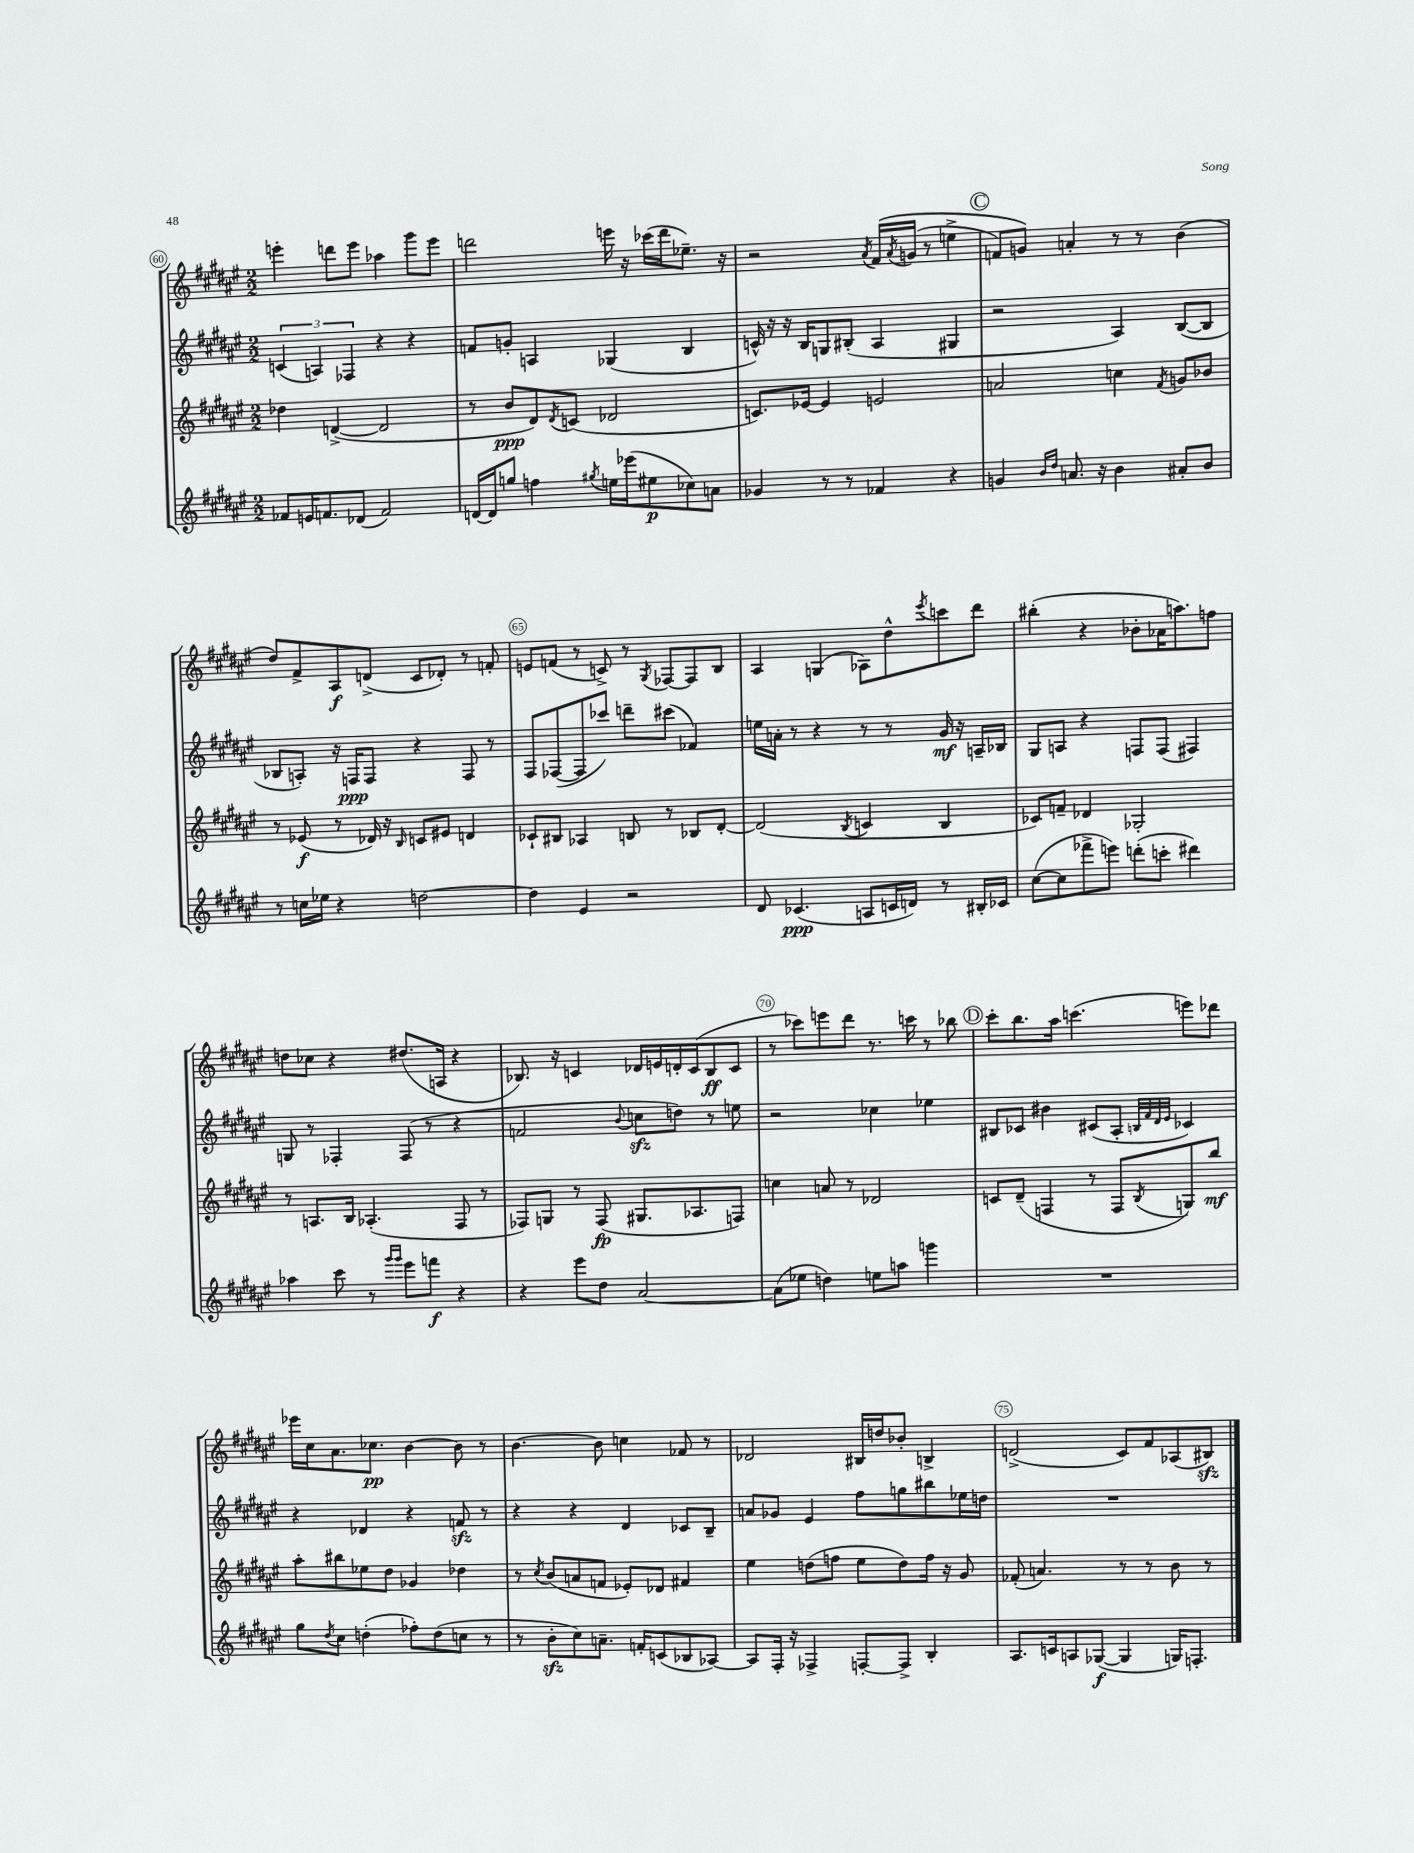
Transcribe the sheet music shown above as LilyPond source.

<<
\new StaffGroup <<
\new Staff = "s0" {
    \clef treble \key fis \major \numericTimeSignature \time 2/2
    e'''4-. d'''8 e'''8 aes''4 gis'''8 e'''8 |
    d'''2 e'''16 r16 ces'''16( d'''16 ees''8.--) r16 |
    r2 \acciaccatura { ais'8 } fis'16\( \acciaccatura { ais'8 } g'16( r8 e''4-> |
    \mark \markup { \circle "C" } f'8) g'8\) a'4-. r8 r8 b'4( |
    dis''8) fis'8-> ais8\f d'8->( cis'8 des'8-.) r8 f'8-. |
    e'8 f'8( r8 c'8->) r8 \acciaccatura { gis8 } fes8~ fes8 b8 |
    ais4 g4( aes8) dis''8-^ \acciaccatura { eis'''8 } c'''8 dis'''8 |
    bis''4-.( r4 bes'8-. aes'16 a''8.) f''8 |
    d''8 ces''8 r4 dis''8.( a16 r4 |
    bes8.) r16 c'4 des'16 e'16 d'16-. c'16( bes8\ff c'8 |
    r8 ces'''8) e'''8 dis'''8 r8. c'''16 r8 bes''8 |
    \mark \markup { \circle "D" } cis'''8-. b''8. ais''16 c'''4.( e'''8) des'''8 |
    ees'''16 cis''16 ais'8. ces''8.\pp b'4~ b'8 r8 |
    b'4.~ b'8 c''4 fes'8 r8 |
    des'2 bis16 d''16 bes'8-. b4-> |
    d'2->( cis'8) fis'8 aes8( bis8\sfz) \bar "|." |
}
\new Staff = "s1" {
    \clef treble \key fis \major \numericTimeSignature \time 2/2
    \tuplet 3/2 { c'4( a4) fes4 } r4 r4 |
    f'8 g'8-. a4 ges4( b4 |
    c'16-^) r16 r16 b16 g8 bis8-.( ais4 gis4 |
    \mark \markup { \circle "C" } r2 ais4) b8~( b8 |
    bes8 a8-.) r16 f16\ppp f8 r4 f8 r8 |
    fis8 fes8~( fes8 ces'''8) d'''8-- cis'''8( fes'4) |
    e''16 a'16-. r8 r4 r8 r8 gis'16\mf r16 a16-- bes16 |
    gis8 a8 r4 f8 f8( fis4) |
    g8 r8 fes4-. fes8( r8 r4 |
    f'2 \appoggiatura { b'8 } c''8\sfz d''8) r8 e''8 |
    r2 ces''4 ees''4 |
    \mark \markup { \circle "D" } bis8 ces'8 bis'4 cis'8( ais8-. \grace { b32 fis'32 dis'32 eis'32 } ces'4) |
    r4 des'4 r4 f'8\sfz r8 |
    r4 r4 dis'4 ces'8 b8-- |
    a'8 ges'8 eis'4 fis''8 g''8 bis''8 ees''16 d''16 |
    R1 \bar "|." |
}
\new Staff = "s2" {
    \clef treble \key fis \major \numericTimeSignature \time 2/2
    des''4 d'4~->( d'2 |
    r8 b'8\ppp dis'8) \acciaccatura { dis'8 } c'8( des'2 |
    c'8.) ees'16~ ees'4 e'2 |
    \mark \markup { \circle "C" } a'2 c''4 \acciaccatura { fis'8 } g'8 bes'8 |
    r8 ees'8\f( r8 des'16) r16 \grace { b16 } c'8 eis'8 d'4 |
    ces'8-! bis8 aes4 b8 r8 bes8 dis'8~-. |
    dis'2( \acciaccatura { b8 } c'4 b4 |
    ces'8) f'8-- des'4 ges2-. |
    r8 a8. b16 aes4.-.( fis8 r8 |
    fes8) g8 r8 fes8\fp( gis8. aes8. f8) |
    c''4 a'8 r8 des'2 |
    \mark \markup { \circle "D" } c'8 dis'8--( f4 r8 f8 \acciaccatura { b8 } g8) b''8\mf |
    ais''8-. bis''8 ees''8 dis''8 ges'4 des''4 |
    r8 \acciaccatura { cis''8 } b'8( a'8 f'8 ees'8-.) des'8 fis'4 |
    eis''4 d''8( f''8 eis''8 d''8) f''16 r16 gis'8 |
    fes'8-.( a'4.) r8 r8 b'8 r8 \bar "|." |
}
\new Staff = "s3" {
    \clef treble \key fis \major \numericTimeSignature \time 2/2
    fes'8 e'16 f'8. des'8( f'2) |
    d'16~ d'16 g''8 f''4 \acciaccatura { gis''8 } e''16 ees'''16( eis''8\p ces''8) a'8 |
    ges'4 r8 r8 fes'4 r4 |
    \mark \markup { \circle "C" } g'4 \grace { b'16 dis''16 } a'8. r16 b'4 ais'8-. b'8 |
    r8 c''16 ees''16 r4 d''2~ |
    d''4 eis'4 r2 |
    dis'8 ces'4.\ppp( a8 c'16 d'16) r8 bis16-. ces'16 |
    cis''8~( cis''8 fes'''8-> e'''8) d'''8-.( c'''8-. dis'''4) |
    aes''4 cis'''8 r8 \grace { gis'''16 gis'''16 } eis'''8 f'''8\f r4 |
    r4 eis'''8 dis''8 ais'2~ |
    ais'8( ees''8 d''4) e''8 a''8 g'''4 |
    \mark \markup { \circle "D" } R1 |
    gis''8 \acciaccatura { dis''8 } cis''8 d''4-.( fes''8-.) d''8( c''8 r8 |
    r8 b'8-.\sfz cis''8) a'8.-- f'16-. c'8( bes8 aes8~) |
    aes8 fis16-. r16 fes4-> f8~-. f8-> b4-. |
    ais8. c'16 a8 ges8~\f( ges4 g16) f8.-. \bar "|." |
}
>>
>>
\layout { \context { \Score currentBarNumber = #60 \override BarNumber.break-visibility = ##(#f #t #t) barNumberVisibility = #(every-nth-bar-number-visible 5) \override BarNumber.stencil = #(make-stencil-circler 0.1 0.3 ly:text-interface::print) } }
